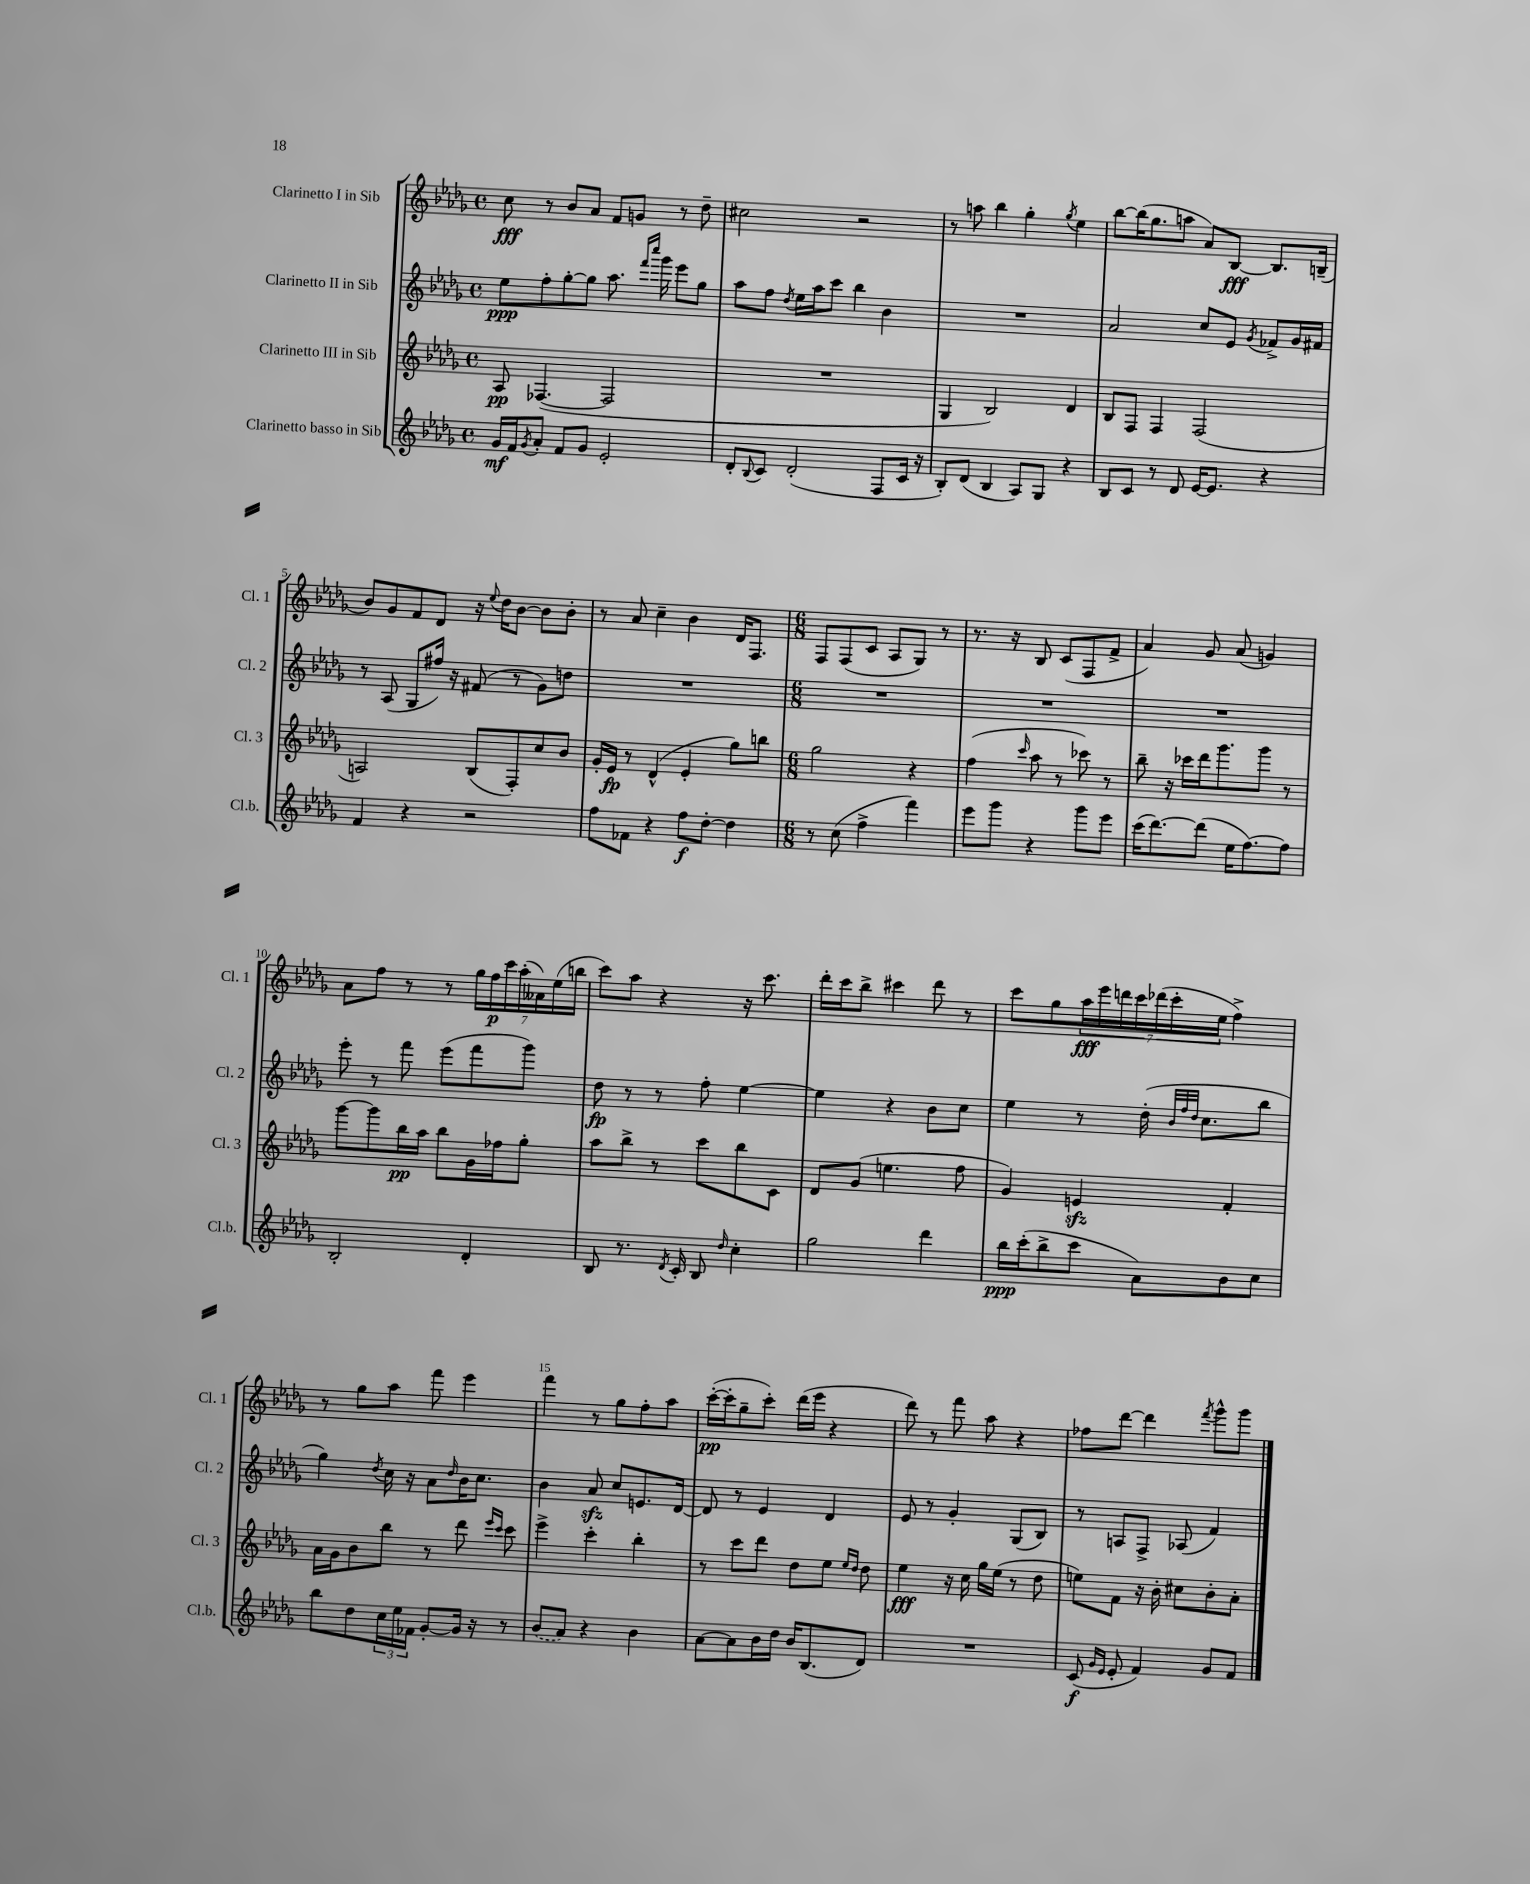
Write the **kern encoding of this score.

**kern	**kern	**kern	**kern
*staff4	*staff3	*staff2	*staff1
*clefG2	*clefG2	*clefG2	*clefG2
*k[b-e-a-d-g-]	*k[b-e-a-d-g-]	*k[b-e-a-d-g-]	*k[b-e-a-d-g-]
*M4/4	*M4/4	*M4/4	*M4/4
*met(c)	*met(c)	*met(c)	*met(c)
16g-	8A-	8ee-	8cc
16f	.	.	.
8qg-	.	.	.
8a-'	([4.F-	8ff'	8r
8f	.	[8gg-'	8b-
8g-	.	8gg-]	8a-
2e-'	2F-]	8.aa-	8f
.	.	.	8g
.	.	16qqfff	.
.	.	16qqcccc	.
.	.	16ggg-	.
.	.	8eee-	8r
.	.	8gg-	8dd-~
=	=	=	=
8d-'	1r	8aa-	2cc#
8qqB-	.	.	.
8c	.	8ff	.
.	.	8qdd-	.
(2d-'	.	16ee-	.
.	.	16aa-	.
.	.	8ccc	.
.	.	4bb-	2r
8F	.	4b-	.
16c	.	.	.
16r	.	.	.
=	=	=	=
8B-')	4G-	1r	8r
(8d-	.	.	8aa
4B-	2B-)	.	4bb-
8A-)	.	.	4gg-'
8G-	.	.	.
.	.	.	8qgg-
4r	4d-	.	4ee-
=	=	=	=
8B-	8B-	2a-	[8bb-
8c	8F	.	(16bb-]
.	.	.	8.gg-
8r	4F	.	.
8d-	.	.	8aa
[16e-	(2F	8cc	8a-)
8.e-]	.	.	.
.	.	8e-	[8B-
.	.	8qg-	.
4r	.	8f-^	8.B-]
.	.	16g-	.
.	.	16f#	(16B~
=	=	=	=
4f	2A)	8r	8b-)
.	.	(8A-	8g-
4r	.	8G-	8f
.	.	16ff#)	8d-
.	.	16r	.
2r	(8B-	(8f#	16r
.	.	.	8qqee-
.	.	.	16dd-
.	8F')	8r	[8b-
.	8cc	8g-)	8b-]
.	8b-	8dd	8b-'
=	=	=	=
8ff	16g-'	1r	8r
.	16e-	.	.
8f-	8r	.	8a-
4r	(4d-^^	.	4cc~
8ff	4e-'	.	4b-
[8dd-'	.	.	.
4dd-]	8gg-)	.	16d-
.	.	.	8.F
.	8bb	.	.
=	=	=	=
*M6/8	*M6/8	*M6/8	*M6/8
8r	2gg-	2.r	8F
(8cc	.	.	(8F
4ff^	.	.	8c
.	.	.	8A-
4fff)	4r	.	8G-)
.	.	.	8r
=	=	=	=
8eee-	(4ff	2.r	8.r
8ggg-	.	.	.
.	.	.	16r
.	16qqccc	.	.
4r	8aa-	.	8B-
.	8r	.	(8c
8ggg-	8ccc-)	.	8F
8eee-	8r	.	8f^
=	=	=	=
(16ccc	8bb-~	2.r	4a-)
[8.ddd-)	.	.	.
.	16r	.	.
.	16ccc-	.	.
(8ddd-]	16ddd-	.	8g-
.	8.ggg-	.	.
16ee-	.	.	(8a-
[8.ff)	.	.	.
.	8ggg-	.	4g)
8ff]	8r	.	.
=	=	=	=
2B-'	[8ggg-	8eee-'	8a-
.	8ggg-]	8r	8ff
.	16bb-	8fff	8r
.	16aa-	.	.
.	8bb-	(8eee-	8r
4d-'	16g-	8fff	28gg-
.	.	.	28ff
.	16ff-	.	.
.	.	.	28ccc
.	.	.	(28aa-'
.	8gg-'	8ggg-)	.
.	.	.	28a--)
.	.	.	(28ee-
.	.	.	28bb
=	=	=	=
8B-	8aa-	8dd-	8ccc)
8.r	8bb-^	8r	8aa-
.	8r	8r	4r
8qd-	.	.	.
16c'	.	.	.
8B-	8ccc	8ff'	.
16qqdd-	.	.	.
4cc'	8bb-	[4ee-	16r
.	.	.	8.ccc
.	8c	.	.
=	=	=	=
2gg-	8d-	4ee-]	16ddd-'
.	.	.	16ccc
.	(8g-	.	8bb-^
.	4.ee	4r	4ccc#
4ddd-	.	8b-	8ddd-
.	8ff	8cc	8r
=	=	=	=
16bb-	4g-)	4ee-	8ccc
(16ccc'	.	.	.
8bb-^	.	.	8gg-
8ccc	4e	8r	28aa-
.	.	.	28eee-
.	.	.	28ddd
.	.	.	28ccc
8a-)	.	(16dd-'	.
.	.	.	(28ddd-
.	.	.	28ccc'
.	.	32qqb-	.
.	.	32qqff	.
.	.	32qqdd-	.
.	.	8.cc	.
.	.	.	28ee-
8b-	4f'	.	4ff^)
8cc	.	8bb-	.
=	=	=	=
8bb-	16a-	4gg-)	8r
.	16g-	.	.
8dd-	8b-	.	8gg-
.	.	8qdd-	.
24cc	8bb-	16cc	8aa-
24ee-	.	.	.
.	.	16r	.
24f-	.	.	.
[8g-'	8r	8a-	8fff
.	.	16qqdd-	.
16g-]	8ddd-	16b-	4eee-
16r	.	8.cc	.
.	16qqeee-	.	.
.	16qqccc	.	.
8r	8ccc	.	.
=	=	=	=
(8b-	4eee-^	4b-	4fff
8a-)	.	.	.
4r	4ccc'	8a-	8r
.	.	8cc	8gg-
4b-	4bb-'	8.e	8ff'
.	.	.	8aa-
.	.	[16d-	.
=	=	=	=
[8a-	8r	8d-]	([16ccc'
.	.	.	16ccc']
8a-]	8ccc	8r	8gg-~
16b-	8ddd-	4e-	8ccc')
16dd-	.	.	.
16b-	8dd-	.	(16ddd-
(8.B-	.	.	16eee-
.	8ee-	4d-	4r
.	16qqee-	.	.
.	16qqdd-	.	.
8d-)	8dd-	.	.
=	=	=	=
2.r	4ee-	8e-	8ddd-)
.	.	8r	8r
.	16r	4g-'	8fff
.	16cc	.	.
.	16gg-	.	8aa-
.	(16ee-	.	.
.	8r	(8G-	4r
.	8dd-	8B-)	.
=	=	=	=
(8c	8ee)	8r	8ff-
16qqg-	.	.	.
16qqe-	.	.	.
8e-'	8f	8A	[8ddd-
4f)	16r	8F^	4ddd-]
.	16b-'	.	.
.	8cc#	(8A-	.
.	.	.	8qfff
8g-	8b-'	4f)	8ggg-^^
8f	8a-'	.	8ggg-
==	==	==	==
*-	*-	*-	*-
